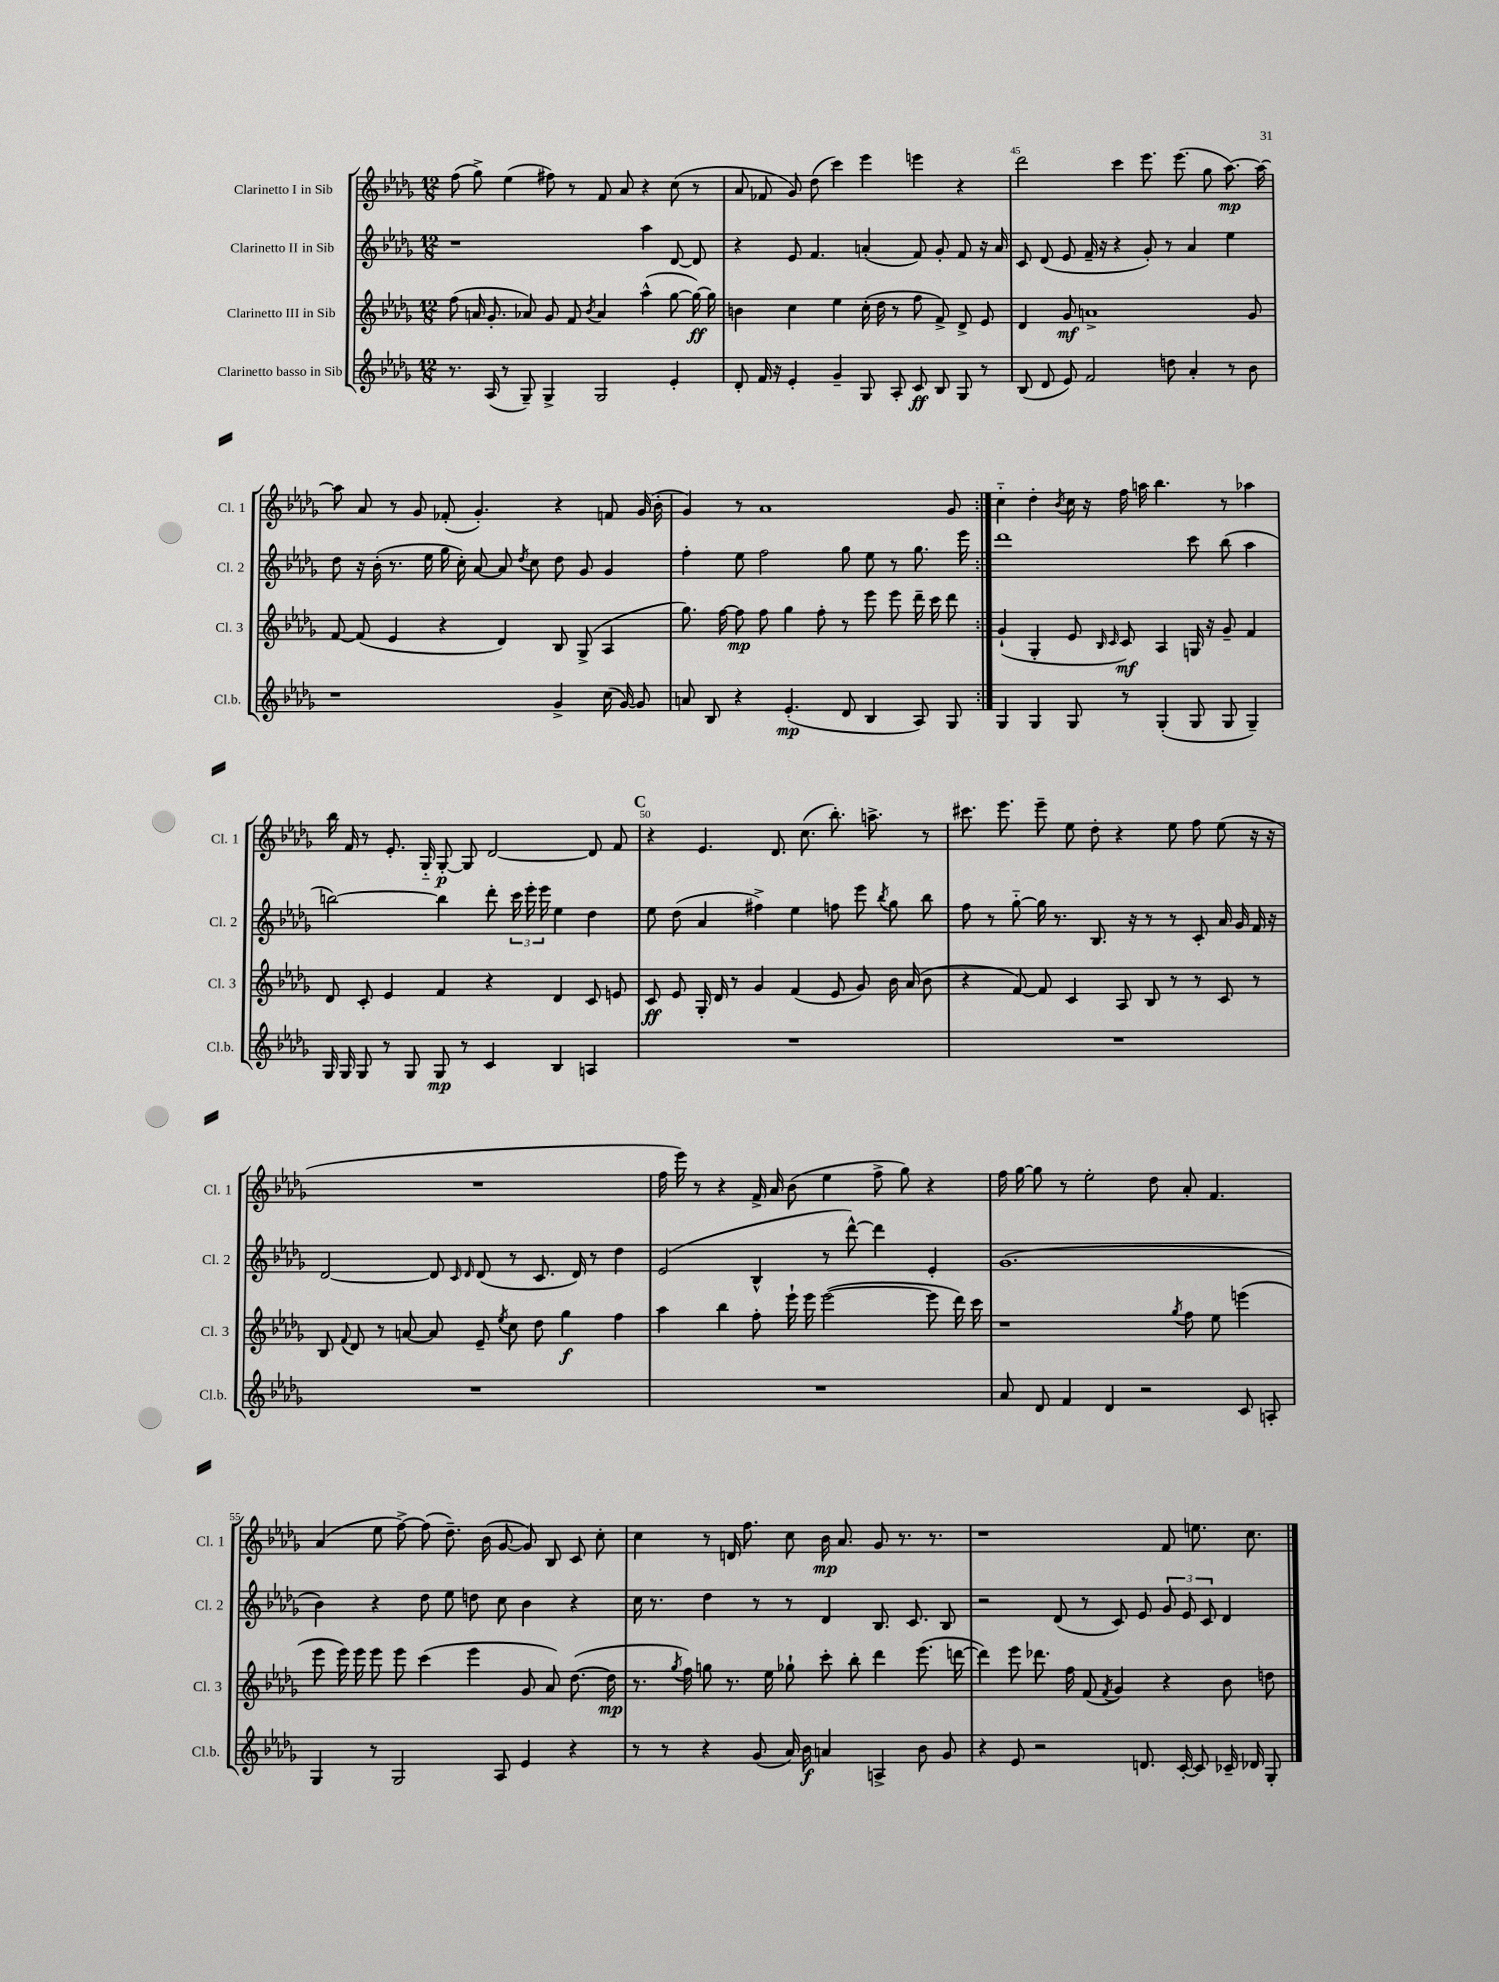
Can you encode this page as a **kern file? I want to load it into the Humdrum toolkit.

**kern	**kern	**kern	**kern
*staff4	*staff3	*staff2	*staff1
*clefG2	*clefG2	*clefG2	*clefG2
*k[b-e-a-d-g-]	*k[b-e-a-d-g-]	*k[b-e-a-d-g-]	*k[b-e-a-d-g-]
*M12/8	*M12/8	*M12/8	*M12/8
8.r	(8ff	1r	(8ff
.	16a	.	8gg-^)
(16A-	8.g-'	.	.
8r	.	.	(4ee-
8G-~)	8a-)	.	.
4G-^	8g-	.	8ff#)
.	8f	.	8r
.	8qb-	.	.
2G-	4a-	.	8f
.	.	.	8a-
.	(4aa-^^	4aa-	4r
4e-'	[8gg-	[8d-	(8cc
.	16gg-_)	8d-]	8r
.	16gg-]	.	.
=	=	=	=
8d-'	4b	4r	8a-
16f	.	.	8f-
16r	.	.	.
4e-'	4cc	8e-	8g-)
.	.	4.f	(8dd-
4g-~	4ee-	.	4ccc)
8G-	(16cc'	(4a'	4eee-
.	16dd-	.	.
8A-'	8r	.	.
8c	8ff	8f)	4eee
8B-	8f^)	8g-'	.
8G-	8d-^	8f	4r
8r	8e-	16r	.
.	.	16a	.
=	=	=	=
(8B-	4d-	8c	2ddd-
8d-	.	(8d-	.
8e-)	8g-	8e-	.
2f	1a^	16f~	.
.	.	16r	.
.	.	4r	4ccc
.	.	8g-')	8.eee-
8dd	.	8r	.
.	.	.	(8.eee-
4a-'	.	4a-	.
.	.	.	8gg-
8r	.	4ee-	[8.aa-)
8b-	8g-	.	.
.	.	.	16aa-_
=	=	=	=
1r	[8f	8dd-	8aa-]
.	(8f]	16r	8a-
.	.	(16b-'	.
.	4e-	8.r	8r
.	.	.	8g-
.	.	16ee-	.
.	4r	16gg-	(8f-'
.	.	16cc')	.
.	.	[8a-	4.g-')
.	4d-)	8a-]	.
.	.	8qdd-	.
.	.	8cc	.
4g-^	8B-	8dd-	4r
.	(8G-^	8g-	.
(16cc	4A-	4g-	8f
[16g-)	.	.	.
8g-]	.	.	(16g-
.	.	.	16b-'
=	=	=	=
8a	8.gg-)	4ff'	4g-)
8B-	.	.	.
.	[16ff	.	.
4r	8ff]	8ee-	8r
.	8ff	2ff	1a-
(4.e-'	4gg-	.	.
.	8ff'	.	.
8d-	8r	8gg-	.
4B-	8eee-	8ee-	.
.	8eee-	8r	.
8A-)	16ddd-~	8.gg-	.
.	16ccc	.	.
8G-	8ddd-	.	8g-
.	.	16eee-	.
=:|!	=:|!	=:|!	=:|!
4G-	(4g-`	1ddd-	4cc'~
4G-	4G-'	.	4dd-'
.	.	.	8qb-
8G-	8e-	.	16cc
.	.	.	16r
.	16qqB-	.	.
.	16qqc	.	.
8r	8c)	.	16ff
.	.	.	16aa
(4G-'	4A-	.	4.bb-
8G-	16G	8ccc	.
.	16r	.	.
8G-	8g-~	(8bb-	8r
4G-~)	4f	4aa-	4aa-
=	=	=	=
16G-	8d-	[2bb)	16bb-
16G-	.	.	16f
8G-	8c'	.	8r
8r	4e-	.	8.e-'
8G-	.	.	.
.	.	.	16G-'~
8G-	4f	4bb]	[8G-'
8r	.	.	8G-]
4c	4r	8ddd-'	[2d-
.	.	24ccc	.
.	.	24eee-'	.
.	.	24eee-	.
4B-	4d-	4ee-	.
4A	8c	4dd-	8d-]
.	8e	.	8f
=	=	=	=
1.r	8c	8ee-	4r
.	8e-	(8dd-	.
.	16G-'	4a-	4.e-
.	16d-	.	.
.	8r	.	.
.	4g-	4ff#^)	.
.	.	.	8.d-
.	(4f	4ee-	.
.	.	.	(8.cc
.	8e-	8ff	8.bb-')
.	8g-)	8eee-	.
.	.	.	8.aa^
.	.	8qbb-	.
.	16b-	8gg-	.
.	(16a-	.	.
.	8b-	8bb-	8r
=	=	=	=
1.r	4r	8ff	8.ccc#
.	.	8r	.
.	.	.	8.eee-
.	[8f)	[8gg-'~	.
.	8f]	16gg-]	8eee-~
.	.	8.r	.
.	4c	.	8ee-
.	.	8.B-	8dd-'
.	8A-	.	4r
.	.	16r	.
.	8B-	8r	.
.	8r	8r	8ee-
.	8r	8c'	8ff
.	8c	16a-	(8ee-
.	.	16g-	.
.	8r	16f	16r
.	.	16r	16r
=	=	=	=
1.r	8B-	[2d-	1.r
.	8qqf	.	.
.	8d-	.	.
.	8r	.	.
.	[8a	.	.
.	8a]	8d-]	.
.	.	16qqc	.
.	.	16qqd-	.
.	8e-~	(8d-	.
.	8qee-	.	.
.	8cc	8r	.
.	8dd-	8.c	.
.	4gg-	.	.
.	.	16d-)	.
.	.	8r	.
.	4ff	4dd-	.
=	=	=	=
1.r	4aa-	(2e-	16ff
.	.	.	16eee-)
.	.	.	8r
.	4bb-	.	4r
.	8ff'	4B-^^	16f^
.	.	.	16a-
.	16eee-`	.	(8b-
.	16eee-	.	.
.	([2eee-	8r	4ee-
.	.	[8ddd-^^)	.
.	.	4ddd-]	8ff^
.	.	.	8gg-)
.	8eee-]	4e-'	4r
.	16ddd-)	.	.
.	16ccc	.	.
=	=	=	=
8a-	1r	(1.g-	16ff
.	.	.	[16gg-
8d-	.	.	8gg-]
4f	.	.	8r
.	.	.	2ee-'
4d-	.	.	.
2r	.	.	.
.	.	.	8dd-
.	8qgg-	.	.
.	8ff	.	8a-'
.	8ee-	.	4.f
8c	(4eee	.	.
8A'	.	.	.
=	=	=	=
4G-	8eee-	4b-)	(4a-
.	16eee-)	.	.
.	16eee-	.	.
8r	8eee-	4r	8ee-
2G-	8eee-	.	[8ff^)
.	(4ccc	8dd-	(8ff]
.	.	8ee-	8.dd-~)
.	4eee-	8dd	.
.	.	.	(16b-
8A-	.	8cc	[8g-
4e-	8g-	4b-	8g-])
.	8a-)	.	8B-
4r	([8.dd-	4r	8c
.	.	.	8cc'
.	16dd-]	.	.
=	=	=	=
8r	8.r	16cc	4cc
.	.	8.r	.
8r	.	.	.
.	8qgg-	.	.
.	16ff)	.	.
4r	8gg	4dd-	8r
.	8.r	.	16d
.	.	.	8.ff
(8g-	.	8r	.
.	16ee-	.	.
16a-)	8gg-`	8r	8cc
16b-	.	.	.
4a	8ccc'	4d-	16b-
.	.	.	8.a-
.	8bb-'	.	.
4A^	4ddd-	8.B-	8g-
.	.	.	8.r
.	.	8.c	.
8b-	(8.eee-	.	.
.	.	.	8.r
8g-	.	8B-	.
.	[16ddd	.	.
=	=	=	=
4r	4ddd])	2r	1r
8e-	8eee-	.	.
2r	8.ddd-	.	.
.	.	(8d-	.
.	16ff	.	.
.	(8f	8r	.
.	8qf	.	.
.	4g-)	8c)	.
8.d	.	8e-	.
.	4r	12g-	8f
[16c'	.	.	.
.	.	12e-	.
8c]	.	.	8.ee
.	.	12c	.
16c-~	8b-	4d-	.
16d-	.	.	8.cc
8G-'	8dd	.	.
==	==	==	==
*-	*-	*-	*-
